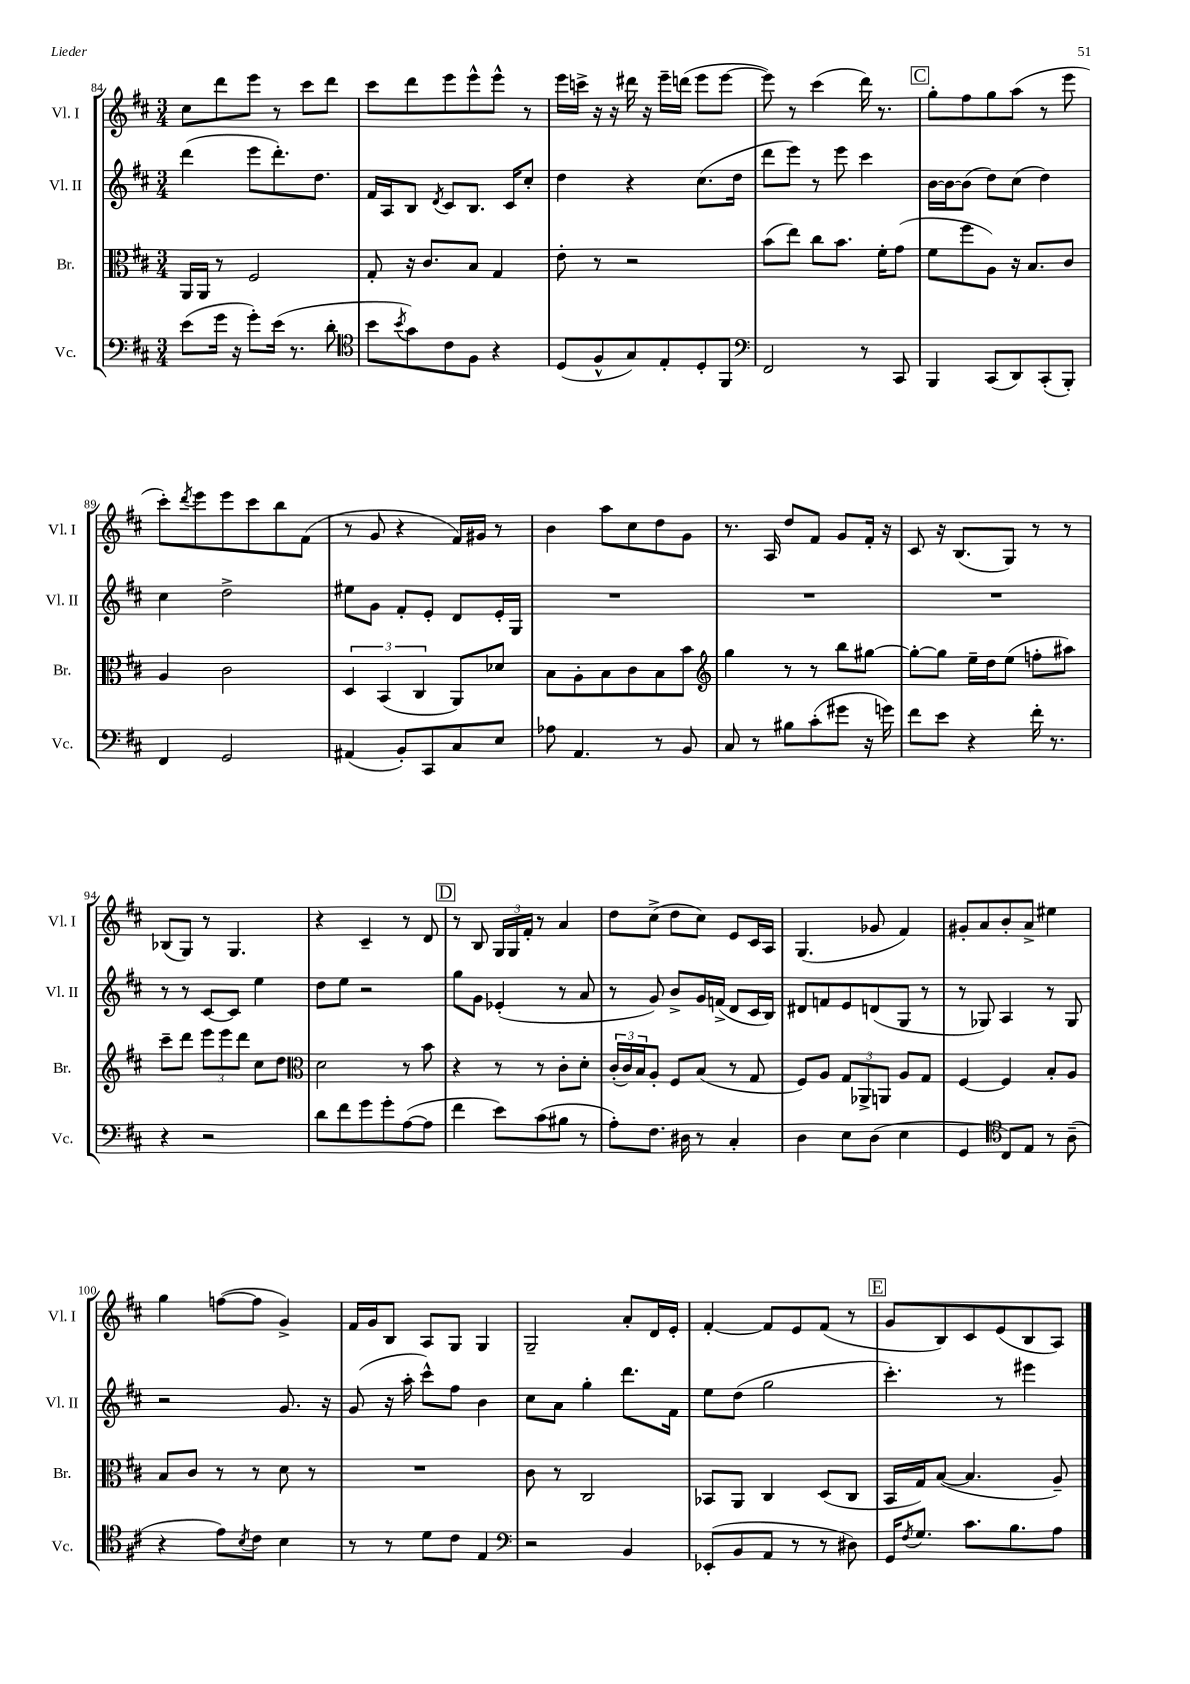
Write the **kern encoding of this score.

**kern	**kern	**kern	**kern
*part4	*part3	*part2	*part1
*staff4	*staff3	*staff2	*staff1
*I"Vc.	*I"Br.	*I"Vl. II	*I"Vl. I
*I'Vc.	*I'Br.	*I'Vl. II	*I'Vl. I
*clefF4	*clefC3	*clefG2	*clefG2
*k[f#c#]	*k[f#c#]	*k[f#c#]	*k[f#c#]
*M3/4	*M3/4	*M3/4	*M3/4
=84	=84	=84	=84
(8e\L	16AA/LL	(4ddd\	8cc#\L
.	16AA/JJ	.	.
16g\Jk	8r	.	8ddd\
16r	.	.	.
8g'\L)	2F#/	8eee\L	8eee\J
(16e\Jk	.	8.ddd'\)	8r
8.r	.	.	.
.	.	.	8ccc#\L
.	.	8.dd\J	.
8d'\	.	.	8ddd\J
=85	=85	=85	=85
*clefC4	*	*	*
8b\L	8G'/	16f#/LL	8ccc#\L
.	.	16A/J	.
8qb/	.	.	.
8g\)	16r	8B/J	8ddd\
.	8.c#/L	.	.
.	.	8qd/	.
8c#\	.	8c#/L	8eee\
8F#\J	8B/J	8.B/J	8eee^^\
4r	4G/	.	8eee^^\J
.	.	16c#/KL	.
.	.	8cc#'/J	8r
=86	=86	=86	=86
(8D/L	8e'\	4dd\	16eee\LL
.	.	.	16cccn^\JJ
8F#^^/	8r	.	16r
.	.	.	16r
8G/)	2r	4r	16ddd#X\
.	.	.	16r
8E'/	.	.	16eee~\LL
.	.	.	(16dddn\JJ
8D'/	.	(8.cc#\L	8eee\L
8FF#/J	.	.	[8eee\J
.	.	16dd\Jk	.
=87	=87	=87	=87
*clefF4	*	*	*
2FF#/	(8b\L	8ddd\L	8eee\])
.	8ee\J)	8eee\J)	8r
.	8cc#\L	8r	(4ccc#\
.	8.b\J	8eee\	.
8r	.	4ccc#\	16ddd\)
.	16f#'\KL	.	8.r
8CC#/	(8g\J	.	.
!!LO:REH:place=s1:t=C
=88	=88	=88	=88
4BBB/	8f#\L	[16b\LL	8gg'\L
.	.	16b\J_	.
.	8ff#\	(8b\J]	8ff#\
(8CC#/L	8A\J)	8dd\L)	8gg\
8DD/)	16r	(8cc#\J	(8aa\J
.	8.B/L	.	.
(8CC#'/	.	4dd\)	8r
8BBB'/J)	8c#/J	.	8eee\
!!LO:LB:g=z
=89	=89	=89	=89
4FF#/	4A/	4cc#\	8ccc#'\L)
.	.	.	8qddd/
.	.	.	8eee\
2GG/	2c#\	2dd^\	8eee\
.	.	.	8ccc#\
.	.	.	8bb\
.	.	.	(8f#\J
=90	=90	=90	=90
(4AA#X/	6D/	8ee#X\L	8r
.	.	8g\J	8g/
.	(6BB/	.	.
8BB'/L)	.	8f#'/L	4r
.	6C#/	.	.
8CC#/	.	8e'/J	.
8C#/	8AA/L)	8d/L	16f#/LL)
.	.	.	16g#X/JJ
8E/J	8d-X/J	16e'/L	8r
.	.	16G/JJ	.
=91	=91	=91	=91
8A-X\	8B\L	2.r	4b\
4.AA/	8A'\	.	.
.	8B\	.	8aa\L
.	8c#\	.	8cc#\
8r	8B\	.	8dd\
8BB/	8b\J	.	8g\J
=92	=92	=92	=92
*	*clefG2	*	*
8C#/	4gg\	2.r	8.r
8r	.	.	.
.	.	.	16A/
8B#X\L	8r	.	8dd/L
(8c#'\	8r	.	8f#/J
8g#X\J	8bb\L	.	8g/L
16r	[8gg#X\J	.	16f#'/Jk
16gn\)	.	.	16r
=93	=93	=93	=93
8f#\L	8gg#'\L_	2.r	8c#/
8e\J	8gg#\J]	.	16r
.	.	.	(8.B/L
4r	16ee~\LL	.	.
.	16dd\J	.	.
.	(8ee\J	.	8G/J)
16f#'\	8ffn'\L	.	8r
8.r	.	.	.
.	8aa#X\J)	.	8r
!!LO:LB:g=z
=94	=94	=94	=94
4r	8ccc#~\L	8r	(8B-X/L
.	8ddd\J	8r	8G/J)
2r	12eee\L	[8c#/L	8r
.	12eee\	.	.
.	.	8c#/J]	4.G/
.	12ddd\J	.	.
.	8cc#\L	4ee\	.
.	8dd\J	.	.
=95	=95	=95	=95
*	*clefC3	*	*
8d\L	2d\	8dd\L	4r
8f#\	.	8ee\J	.
8g\	.	2r	4c#~/
8g'\	.	.	.
([8A\	8r	.	8r
8A\J]	8b\	.	8d/
!!LO:REH:place=s1:t=D
=96	=96	=96	=96
4f#\	4r	8gg\L	8r
.	.	8g\J	8B/
8e\L)	8r	(4e-X'/	24G/LL
.	.	.	24G/
.	.	.	24f#'/JJ
(8c#\	8r	.	8r
8B#X\J	8c#'\L	8r	4a/
8r	8d'\J	8a/	.
=97	=97	=97	=97
8A'\L)	(24c#'/LL	8r	8dd\L
.	24c#/)	.	.
.	24B/J	.	.
8.F#\J	8A'/J	8g/)	(8cc#^\J
.	8F#/L	8b^/L	8dd\L
16D#X\	.	.	.
8r	(8B/J	16g/L	8cc#\J)
.	.	(16fn^/JJ	.
4C#'/	8r	8d/L	8e/L
.	8G/	16c#/L	16c#/L
.	.	16B/JJ)	16A/JJ
=98	=98	=98	=98
4D\	8F#/L)	8d#X/L	(4.G/
.	8A/J	8fn/	.
8E\L	12G/L	8e/	.
.	12AA-X^/	.	.
(8D\J	.	(8dn/	8g-X/
.	12AAn/J	.	.
4E\	8A/L	8G/J	4f#/)
.	8G/J	8r	.
=99	=99	=99	=99
4GG/	[4F#/	8r	8g#X'/L
.	.	8G-X/)	8a/
*clefC4	*	*	*
8C#/L)	4F#/]	4A/	8b'/
8E/J	.	.	8a^/J
8r	8B'/L	8r	4ee#X\
(8A~\	8A/J	8G-/	.
!!LO:LB:g=z
=100	=100	=100	=100
4r	8B/L	2r	4gg\
.	8c#/J	.	.
8e\L)	8r	.	([8ffn\L
8qB/	.	.	.
8c#\J	8r	.	8ff\J]
4B\	8d\	8.g/	4g^/)
.	8r	.	.
.	.	16r	.
=101	=101	=101	=101
8r	2.r	(8g/	16f#/LL
.	.	.	16g/J
8r	.	16r	8B/J
.	.	16aa'\	.
8d\L	.	8ccc#^^\L)	8A/L
8c#\J	.	8ff#\J	8G/J
4E/	.	4b\	4G/
=102	=102	=102	=102
*clefF4	*	*	*
2r	8c#\	8cc#\L	2G~/
.	8r	8a\J	.
.	2C#/	4gg'\	.
4BB/	.	8.ddd\L	8a'/L
.	.	.	16d/L
.	.	16f#\Jk	16e'/JJ
=103	=103	=103	=103
(8EE-X'/L	8BB-X/L	8ee\L	[4f#'/
8BB/	8AA/J	(8dd\J	.
8AA/J	4C#/	2gg\	8f#/L]
8r	.	.	8e/
8r	(8D/L	.	(8f#/J
8D#X\)	8C#/J	.	8r
!!LO:REH:place=s1:t=E
=104	=104	=104	=104
16GG/KL	16BB/LL	4.ccc#'\)	8g/L
8qF#/	.	.	.
8.G/J	16G/J)	.	.
.	([8B/J	.	8B/)
8.c#\L	4.B/]	.	8c#/
.	.	8r	(8e/
8.B\	.	.	.
.	.	4eee#X\	8B/
8A\J	8A~/)	.	8A/J)
==	==	==	==
*-	*-	*-	*-
